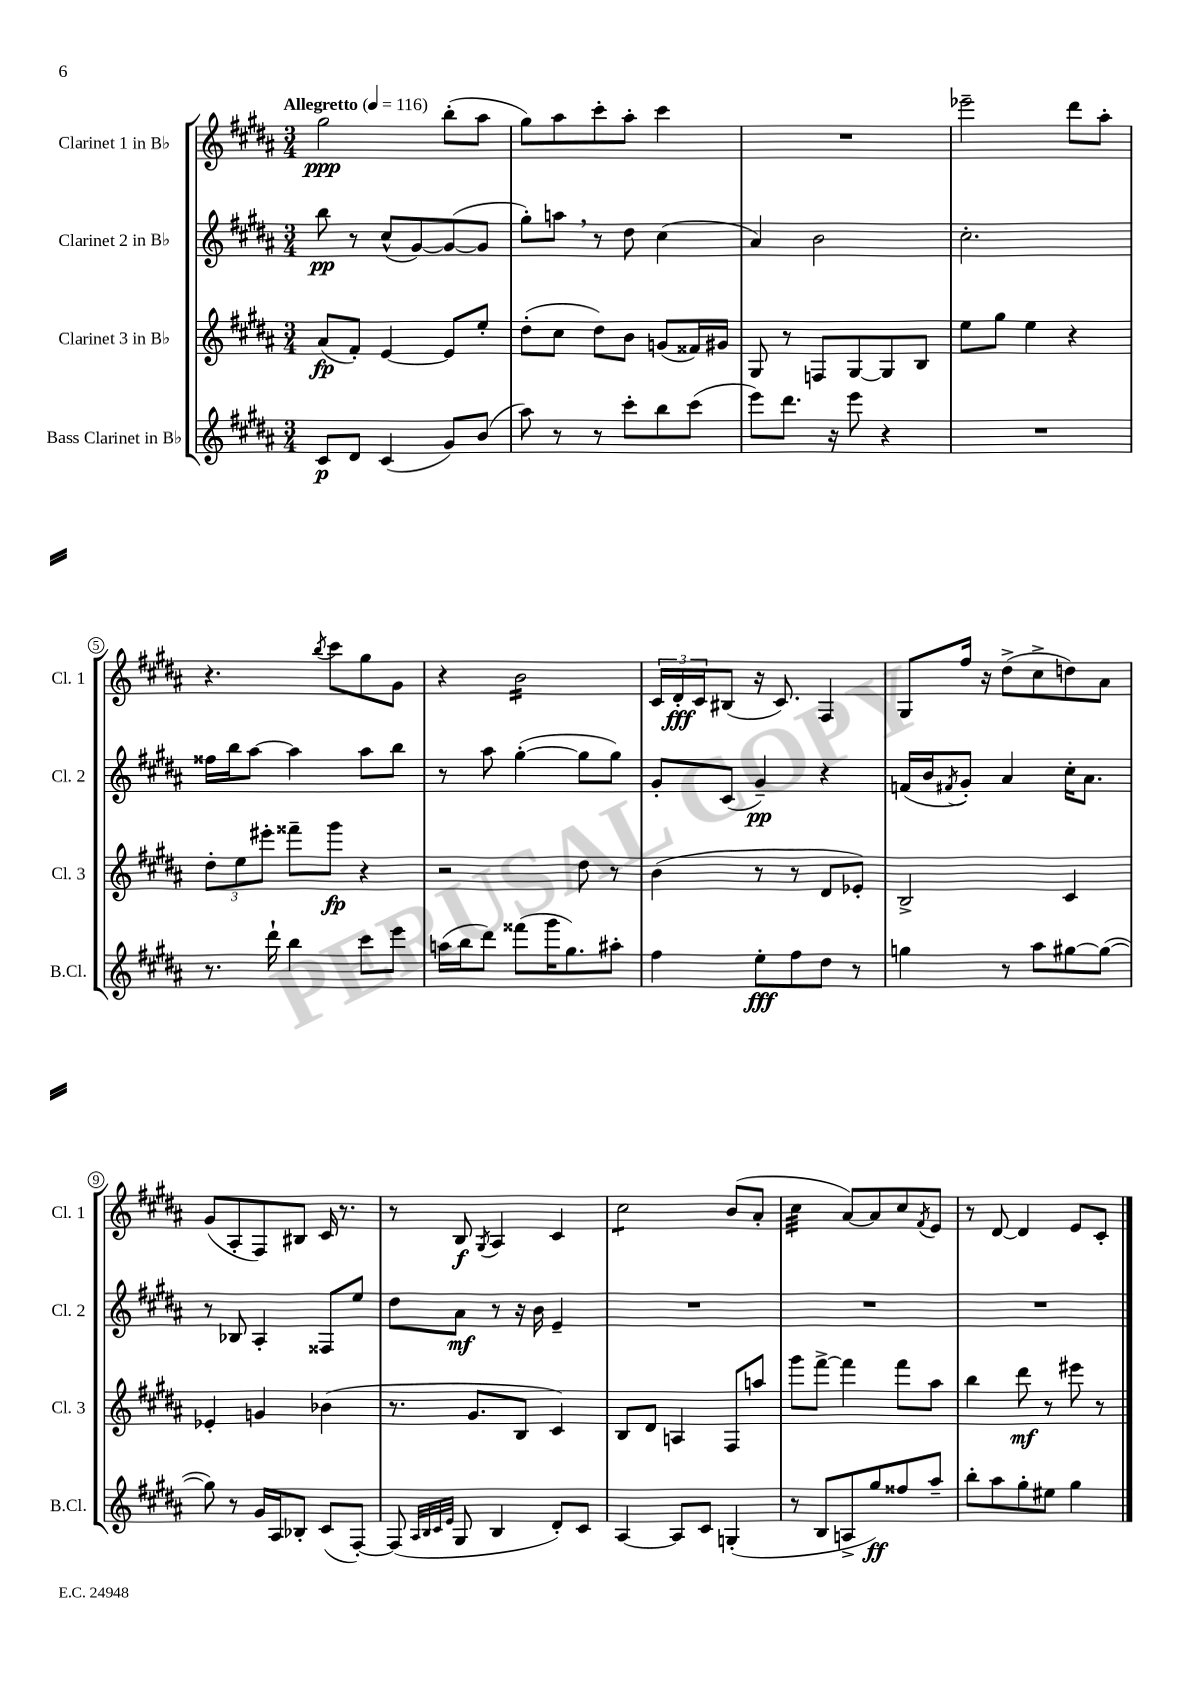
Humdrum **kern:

**kern	**kern	**kern	**kern
*staff4	*staff3	*staff2	*staff1
*clefG2	*clefG2	*clefG2	*clefG2
*k[f#c#g#d#a#]	*k[f#c#g#d#a#]	*k[f#c#g#d#a#]	*k[f#c#g#d#a#]
*M3/4	*M3/4	*M3/4	*M3/4
*MM116	*MM116	*MM116	*MM116
8c#	(8a#	8bb	2gg#
8d#	8f#')	8r	.
(4c#	[4e	(8cc#^^	.
.	.	[8g#)	.
8g#)	8e]	(8g#_	(8bb'
(8b	8ee'	8g#]	8aa#
=	=	=	=
8aa#)	(8dd#'	8gg#')	8gg#)
8r	8cc#	8aa	8aa#
8r	8dd#)	8r	8ccc#'
8ccc#'	8b	8dd#	8aa#'
8bb	(8g	(4cc#	4ccc#
(8ccc#	16f##)	.	.
.	16g#	.	.
=	=	=	=
8eee)	8G#	4a#)	2.r
8.ddd#	8r	.	.
.	8F	2b	.
16r	.	.	.
8eee	[8G#	.	.
4r	8G#]	.	.
.	8B	.	.
=	=	=	=
2.r	8ee	2.cc#'	2eee-~
.	8gg#	.	.
.	4ee	.	.
.	4r	.	8ddd#
.	.	.	8aa#'
=	=	=	=
8.r	12dd#'	16ff##	4.r
.	.	16bb	.
.	12ee	.	.
.	.	[8aa#	.
.	12eee#'	.	.
16ddd#`	.	.	.
4bb	8fff##~	4aa#]	.
.	.	.	8qbb
.	8ggg#	.	8ccc#
8ccc#	4r	8aa#	8gg#
8eee	.	8bb	8g#
=	=	=	=
(16aa	2r	8r	4r
16bb	.	.	.
8ddd#)	.	8aa#	.
(8fff##	.	([4gg#'	2b
16ggg#	.	.	.
8.gg#)	.	.	.
.	8dd#	8gg#]	.
8aa#'	8r	8gg#)	.
=	=	=	=
4ff#	(4b	8g#'	24c#
.	.	.	24d#'
.	.	.	24c#
.	.	(8c#	(8B#
8ee'	8r	4g#~)	16r
.	.	.	8.c#)
8ff#	8r	.	.
8dd#	8d#	4r	4F#
8r	8e-')	.	.
=	=	=	=
4gg	2B^	(16f	8G#
.	.	16b	.
.	.	8qf#	.
.	.	8g#')	16ff#
.	.	.	16r
8r	.	4a#	(8dd#^
8aa#	.	.	8cc#^
[8gg#	4c#	16cc#'	8dd)
.	.	8.a#	.
(8gg#_	.	.	8a#
=	=	=	=
8gg#])	4e-'	8r	(8g#
8r	.	8B-	8A#'
16g#	4g	4A#'	8F#)
16A#	.	.	.
8B-'	.	.	8B#
(8c#	(4b-	8F##	16c#
.	.	.	8.r
[8F#')	.	8ee	.
=	=	=	=
(8F#]	8.r	8dd#	8r
32qqA#	.	.	.
32qqB	.	.	.
32qqc#	.	.	.
32qqe	.	.	.
8G#	.	8a#	8B
.	8.g#	.	.
.	.	.	8qG#
4B	.	8r	4A#
.	8B	16r	.
.	.	16b	.
8d#')	4c#)	4e~	4c#
8c#	.	.	.
=	=	=	=
[4A#	8B	2.r	2cc#
.	8d#	.	.
8A#]	4A	.	.
8c#	.	.	.
(4G'	8F#	.	(8b
.	8aa	.	8a#'
=	=	=	=
8r	8ggg#	2.r	4cc#
8B	[8fff#^	.	.
8A^	4fff#]	.	[8a#)
8gg#)	.	.	8a#]
8ff##	8fff#	.	8cc#
.	.	.	8qf#
8aa#~	8aa#	.	8e
=	=	=	=
8bb'	4bb	2.r	8r
8aa#	.	.	[8d#
8gg#'	8ddd#	.	4d#]
8ee#	8r	.	.
4gg#	8eee#	.	8e
.	8r	.	8c#'
==	==	==	==
*-	*-	*-	*-
